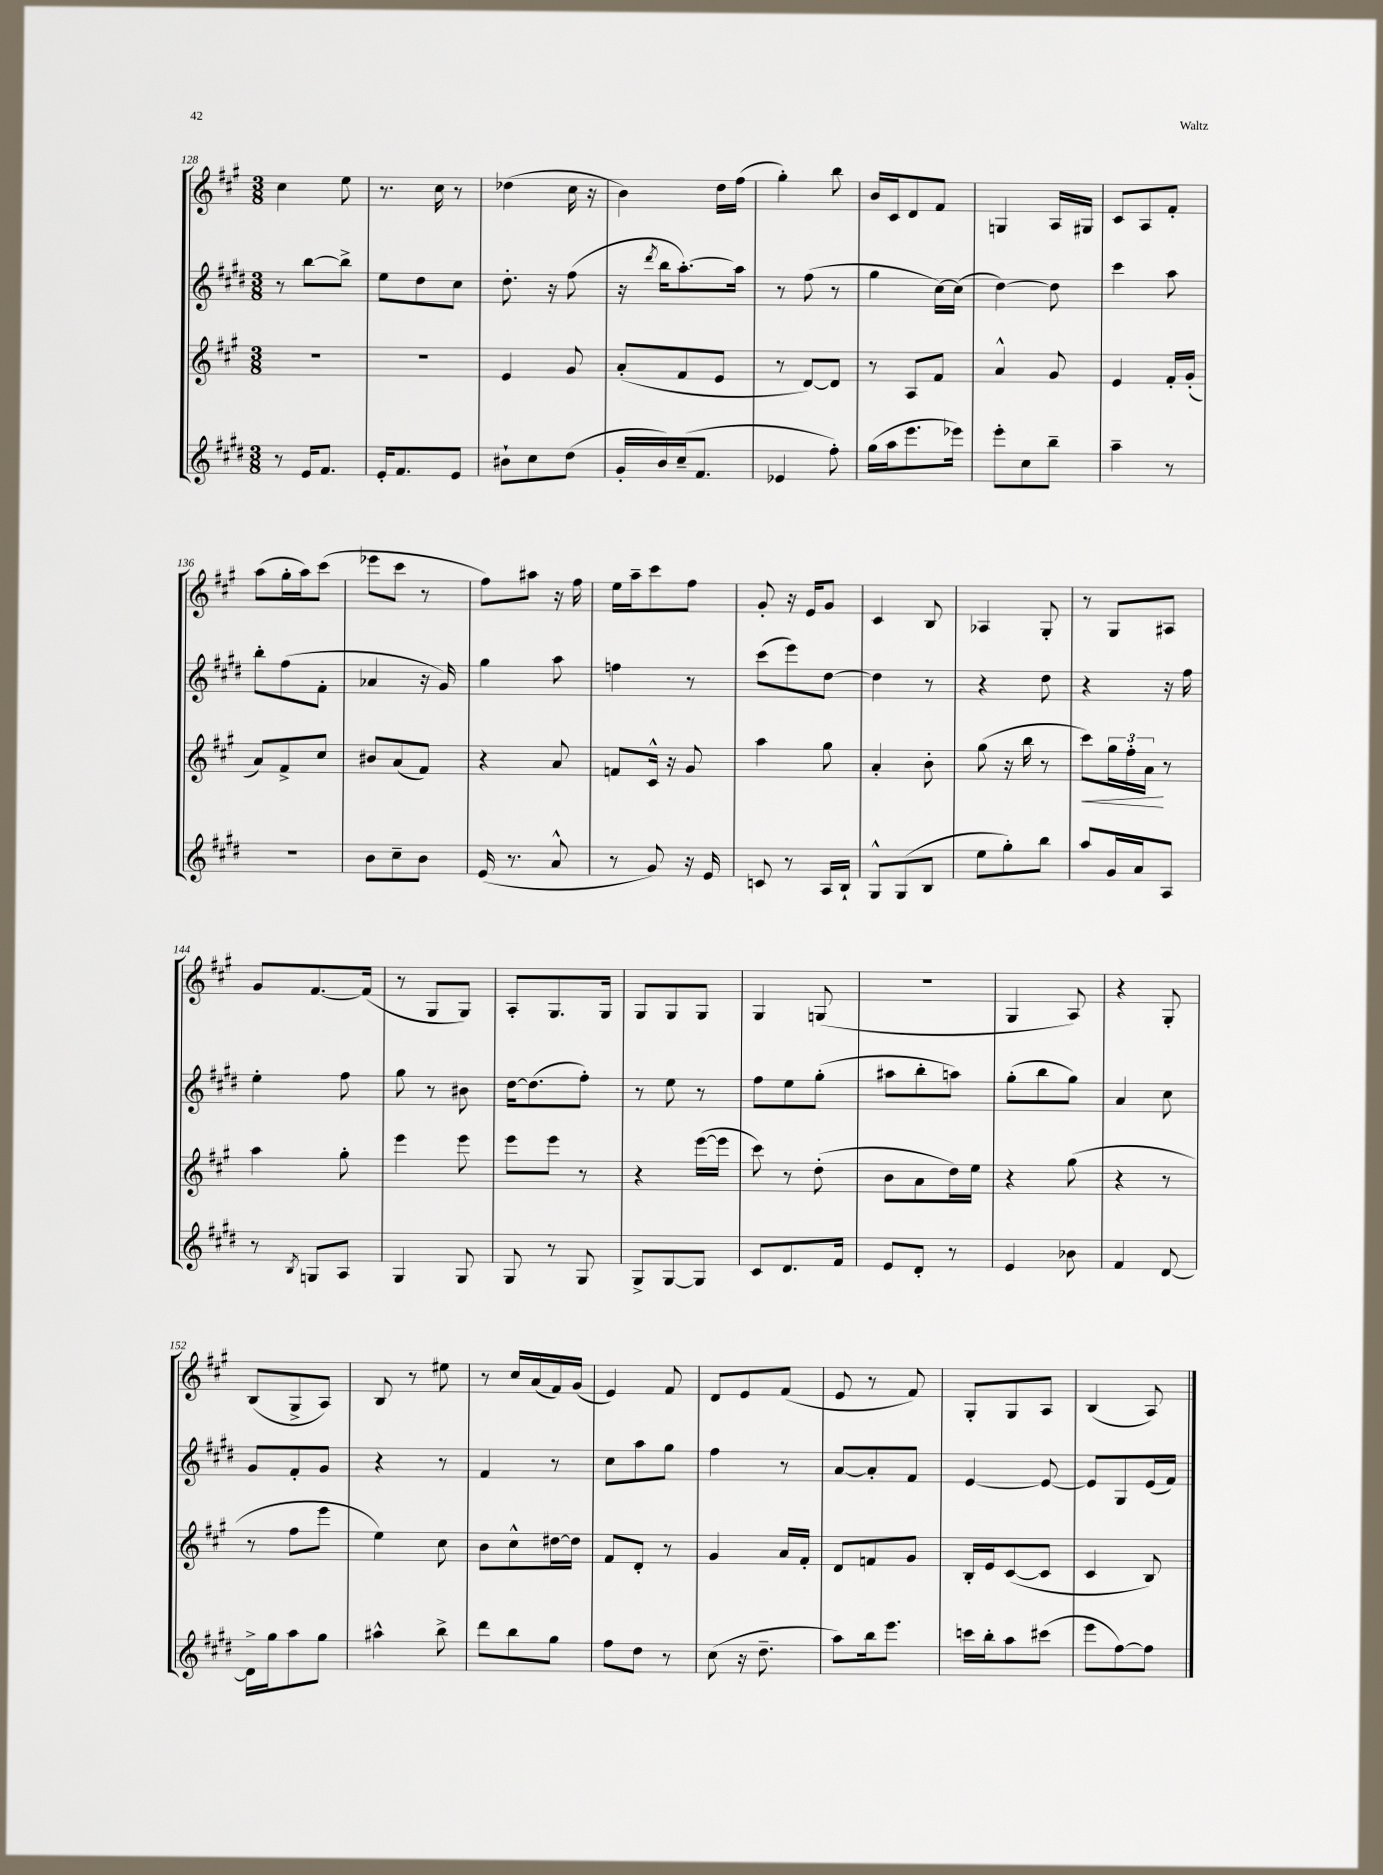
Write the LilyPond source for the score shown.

<<
\new StaffGroup <<
\new Staff = "s0" {
    \clef treble \key a \major \numericTimeSignature \time 3/8
    cis''4 e''8 |
    r8. cis''16 r8 |
    des''4( cis''16 r16 |
    b'4) d''16 fis''16( |
    gis''4-.) b''8 |
    b'16 cis'16 d'8 fis'8 |
    g4 a16 gis16 |
    cis'8 a8 fis'8-. |
    a''8( gis''16-. a''16) cis'''8( |
    ees'''8 cis'''8 r8 |
    fis''8) ais''8 r16 fis''16 |
    e''16 a''16-- cis'''8 fis''8 |
    gis'8-. r16 e'16 gis'8 |
    cis'4 b8 |
    aes4 gis8-. |
    r8 gis8 ais8 |
    gis'8 fis'8.~ fis'16( |
    r8 gis8 gis8) |
    a8-. gis8. gis16 |
    gis8 gis8 gis8 |
    gis4 g8( |
    R4. |
    gis4 a8) |
    r4 gis8-. |
    b8( gis8-> a8) |
    b8 r8 eis''8 |
    r8 cis''16 a'16( fis'16) gis'16( |
    e'4) fis'8 |
    d'8 e'8 fis'8( |
    e'8 r8 fis'8) |
    gis8-. gis8 a8 |
    b4( a8) \bar "|." |
}
\new Staff = "s1" {
    \clef treble \key e \major \numericTimeSignature \time 3/8
    r8 b''8~ b''8-> |
    e''8 dis''8 cis''8 |
    dis''8.-. r16 fis''8( |
    r16 \acciaccatura { dis'''8 } b''16 a''8.~-.) a''16 |
    r8 fis''8( r8 |
    gis''4 cis''16~) cis''16( |
    dis''4~) dis''8 |
    cis'''4 a''8 |
    b''8-. fis''8( fis'8-. |
    aes'4 r16 gis'16) |
    gis''4 a''8 |
    f''4 r8 |
    cis'''8( e'''8) dis''8~ |
    dis''4 r8 |
    r4 dis''8 |
    r4 r16 fis''16 |
    e''4-. fis''8 |
    gis''8 r8 bis'8 |
    dis''16~ dis''8.( fis''8-.) |
    r8 e''8 r8 |
    fis''8 e''8 gis''8-.( |
    ais''8 b''8-. a''8) |
    gis''8-.( b''8 gis''8) |
    a'4 cis''8 |
    gis'8 fis'8-. gis'8 |
    r4 r8 |
    fis'4 r8 |
    cis''8 a''8 gis''8 |
    fis''4 r8 |
    a'8~ a'8-. fis'8 |
    e'4~ e'8~ |
    e'8 gis8 e'16( fis'16) \bar "|." |
}
\new Staff = "s2" {
    \clef treble \key a \major \numericTimeSignature \time 3/8
    R4. |
    R4. |
    e'4 gis'8 |
    a'8-.( fis'8 e'8 |
    r8 d'8~) d'8 |
    r8 a8 fis'8 |
    a'4-^ gis'8 |
    e'4 fis'16-. gis'16-.( |
    a'8) fis'8-> cis''8 |
    bis'8 a'8( fis'8) |
    r4 a'8 |
    f'8 cis'16-^ r16 gis'8 |
    a''4 gis''8 |
    a'4-. b'8-. |
    gis''8( r16 b''16 r8 |
    cis'''8\<) \tuplet 3/2 { gis''16 fis''16-. a'16\! } r8 |
    a''4 gis''8-. |
    e'''4 e'''8 |
    e'''8 e'''8 r8 |
    r4 e'''16~( e'''16 |
    cis'''8) r8 d''8-.( |
    b'8 a'8 d''16) e''16 |
    r4 gis''8( |
    r4 r8 |
    r8 fis''8 e'''8 |
    e''4) cis''8 |
    b'8 cis''8-^ dis''16~ dis''16 |
    fis'8 d'8-. r8 |
    gis'4 a'16 fis'16-. |
    d'8 f'8 gis'8 |
    b16-. e'16 cis'8~( cis'8 |
    cis'4 b8) \bar "|." |
}
\new Staff = "s3" {
    \clef treble \key e \major \numericTimeSignature \time 3/8
    r8 e'16 fis'8. |
    e'16-. fis'8. e'8 |
    bis'8-! cis''8 dis''8( |
    gis'16-. b'16) cis''16--( fis'8. |
    ees'4 fis''8-.) |
    gis''16( a''16 e'''8. ees'''16) |
    e'''8-. cis''8 b''8-- |
    a''4-- r8 |
    R4. |
    b'8 cis''8-- b'8 |
    e'16( r8. a'8-^ |
    r8 gis'8) r16 e'16 |
    c'8 r8 a16 b16-! |
    gis8-^ gis8( b8 |
    e''8 gis''8-.) b''8 |
    a''8 gis'16 a'16 a8 |
    r8 \acciaccatura { b8 } g8 a8 |
    gis4 gis8 |
    gis8 r8 gis8 |
    gis8-> gis8~ gis8 |
    cis'8 dis'8. fis'16 |
    e'8 dis'8-. r8 |
    e'4 bes'8 |
    fis'4 dis'8~ |
    dis'16-> gis''16 a''8 gis''8 |
    ais''4-^ b''8-> |
    dis'''8 b''8 gis''8 |
    fis''8 dis''8 r8 |
    cis''8( r16 dis''8.-- |
    a''8) b''16 e'''8. |
    c'''16 b''16-. a''8 cis'''8( |
    e'''8 fis''8~) fis''8 \bar "|." |
}
>>
>>
\layout { \context { \Score currentBarNumber = #128 } }
